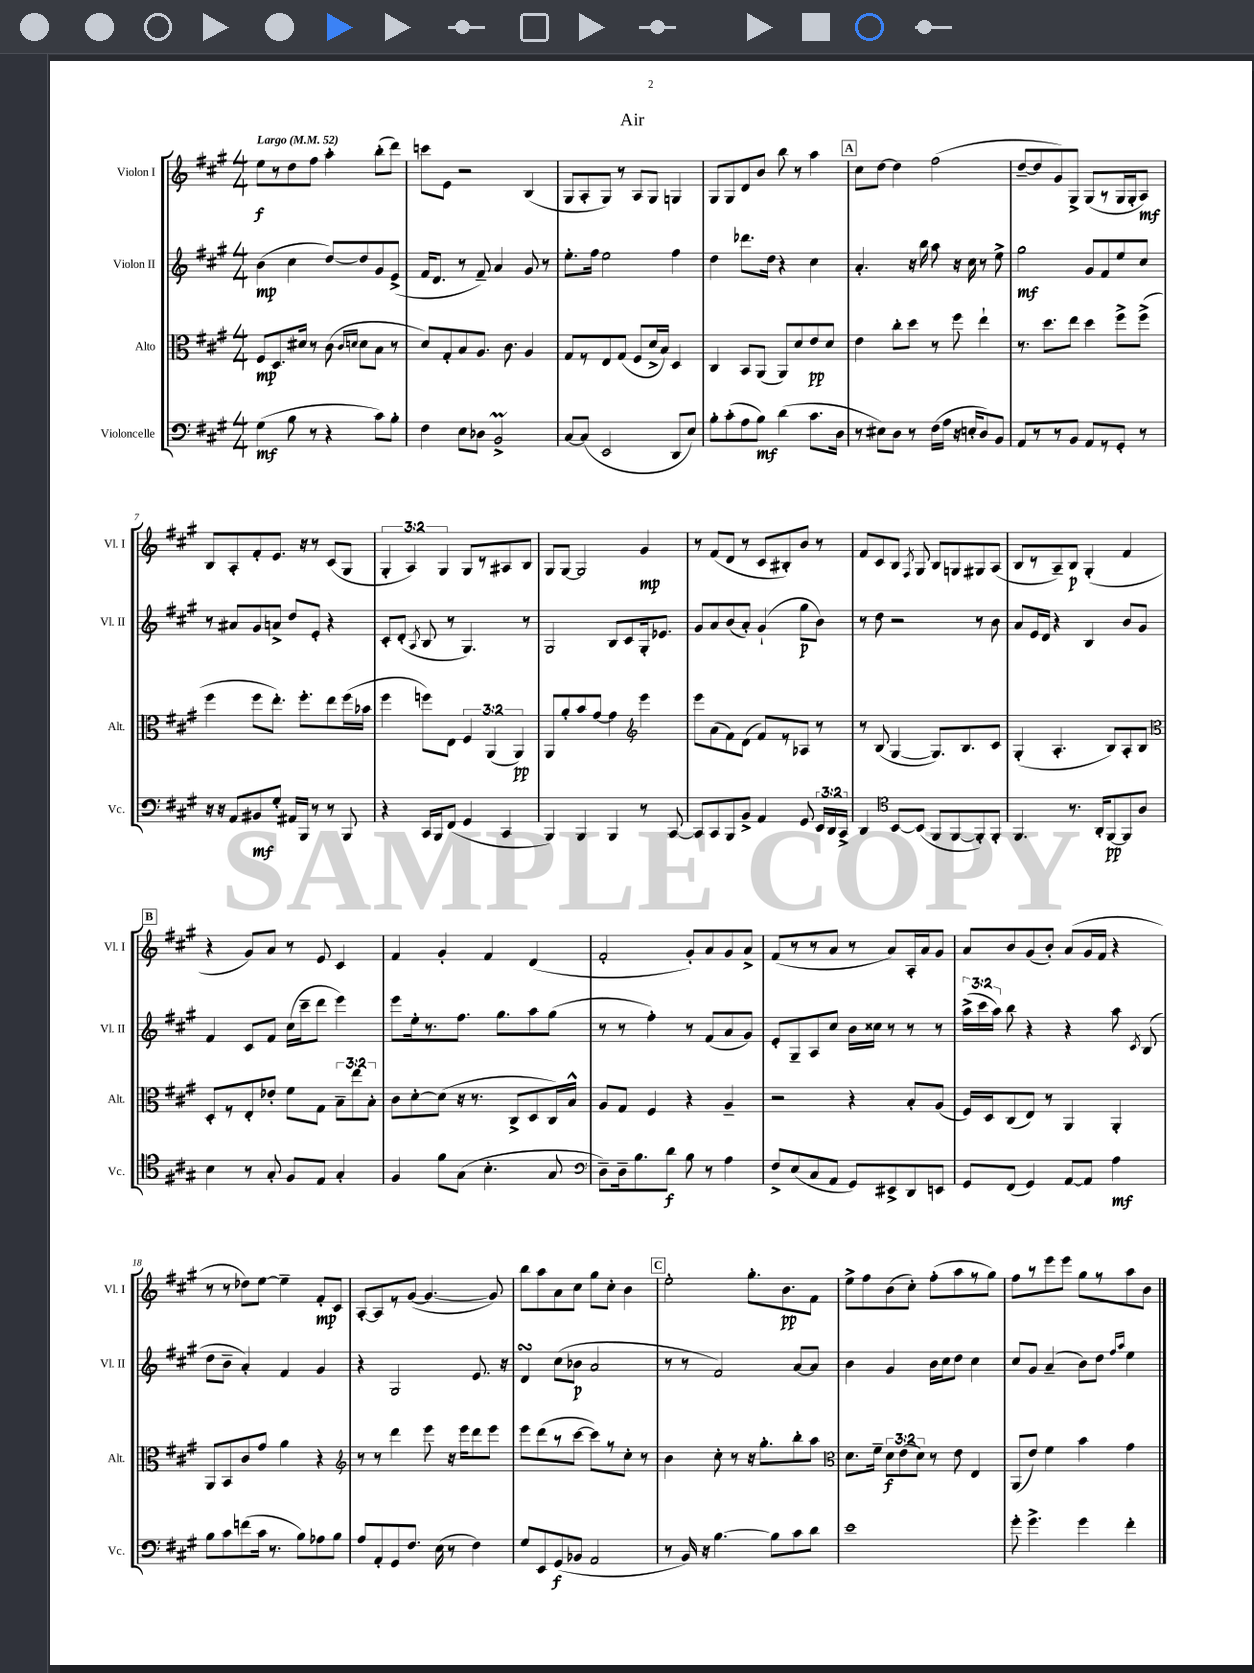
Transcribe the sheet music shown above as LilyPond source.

\header { title = "Air" }
<<
\new StaffGroup <<
\new Staff = "s0" \with { instrumentName = "Violon I" shortInstrumentName = "Vl. I" } {
    \clef treble \key a \major \numericTimeSignature \time 4/4 \override Staff.TupletNumber.text = #tuplet-number::calc-fraction-text \tempo "Largo" 4 = 52
    \autoBeamOff e''8[\f r8 d''8 fis''8] a''4-. b''8[-.( d'''8]) |
    c'''8[ e'8] r2 b4( |
    gis8[ a8-. gis8]) r8 a8[ gis8] g4 |
    gis8[ gis8 d'8 b'8] b''8 r8 a''4 |
    \mark \markup { \box "A" } cis''8[ d''8]~ d''4 fis''2( |
    d''8[~-- d''8 gis'8) gis8]-> gis8[( r8 gis16 gis16-. a8]\mf) |
    b8[ a8-. fis'8-. e'8.] r16 r8 cis'8[( gis8] |
    \tuplet 3/2 { gis4-. a4) gis4 } gis8[ r8 ais8 b8] |
    gis8[ gis8]~ gis2 gis'4\mp |
    r8 fis'8[( d'8] r8 cis'8[ bis8-.) b'8] r8 |
    fis'8[ cis'8 b8] \acciaccatura { fis8 } gis8 b8[ g8 gis8 a8]( |
    b8[ r8 a8--) b8]\p gis4-.( fis'4 |
    \mark \markup { \box "B" } r4 gis'8[) a'8] r8 e'8 cis'4 |
    fis'4 gis'4-. fis'4 d'4( |
    fis'2-. gis'8[-.) a'8 gis'8 a'8]-> |
    fis'8[( r8 r8 a'8] r8 a'8[) a16-. a'16 gis'8] |
    a'8[ b'8 gis'8( b'8]-.) a'8[( gis'16 fis'16] r4 |
    r8 r8 des''8[) e''8]~ e''4-- fis'8[-.\mp cis'8] |
    a8[~-. a8 r8 gis'8]~( gis'4.~ gis'8) |
    b''8[ a''8 a'8 cis''8] gis''8[ cis''8]-. b'4 |
    \mark \markup { \box "C" } e''2-. gis''8.[-. b'8.\pp fis'8] |
    e''8[-> fis''8 b'8( cis''8]-.) fis''8[-.( a''8 r8 gis''8]) |
    fis''8[ r8 e'''8 e'''8] gis''8[ r8 a''8 b'8] \bar "|." |
}
\new Staff = "s1" \with { instrumentName = "Violon II" shortInstrumentName = "Vl. II" } {
    \clef treble \key a \major \numericTimeSignature \time 4/4 \override Staff.TupletNumber.text = #tuplet-number::calc-fraction-text
    \autoBeamOff b'4\mp( cis''4 d''8[~) d''8 gis'8 e'8]->( |
    fis'16[ d'8.] r8 fis'8--) a'4 gis'8 r8 |
    e''8.[-. fis''16] e''2 fis''4 |
    d''4 des'''8.[ d''16] r4 cis''4 |
    \mark \markup { \box "A" } a'4.-. r16 b''16 a''8 r16 cis''16 r8 e''8-> |
    gis''2\mf gis'8[ fis'8 e''8 cis''8] |
    r8 ais'8[ gis'8 a'8]-> d''8[ e'8]-. r4 |
    cis'8[-. d'8]-.( \acciaccatura { a8 } b8 r8 gis4.) r8 |
    gis2 b8[ cis'8 gis16-. ees'8.] |
    gis'8[ a'8 b'8( a'8]-.) gis'4-!( gis''8[\p b'8]) |
    r8 d''8 r2 r8 b'8 |
    a'8[ e'16 d'16] r4 b4 b'8[ gis'8] |
    \mark \markup { \box "B" } fis'4 cis'8[ fis'8] cis''16[( cis'''16-- d'''8] e'''4) |
    e'''8[ e''16-. r8. fis''8.] gis''8.[ a''8 gis''8]( |
    r8 r8 fis''4-.) r8 fis'8[( a'8 gis'8]) |
    e'8[-. gis8-- a8 cis''8] b'16[ cisis''16] r8 r8 r8 |
    \tuplet 3/2 { a''16[->( cis'''16 a''16]) } b''8 r4 r4 a''8 \acciaccatura { cis'8 } b8( |
    d''8[ b'8]-- a'4-.) fis'4 gis'4 |
    r4 gis2 e'8. r16 |
    d'4\turn cis''8[( bes'8]\p a'2 |
    \mark \markup { \box "C" } r8 r8 fis'2) a'8[~ a'8] |
    b'4 gis'4 b'16[ cis''16 d''8] cis''4 |
    cis''8[ gis'8] a'4--( b'8[) d''8] \grace { fis''16[ a''16] } e''4 \bar "|." |
}
\new Staff = "s2" \with { instrumentName = "Alto" shortInstrumentName = "Alt." } {
    \clef alto \key a \major \numericTimeSignature \time 4/4 \override Staff.TupletNumber.text = #tuplet-number::calc-fraction-text
    \autoBeamOff fis8[\mp d8. dis'16] r8 cis'8( \grace { cis'16[ d'16] } d'8[ b8] r8 |
    d'8[) gis8-. b8 a8.] cis'8. a4 |
    gis8[ r8 e8 gis8]( fis8[ d'16-> b16]) d4 |
    cis4 b,8[ a,8]( a,8[) d'8 e'8\pp d'8] |
    \mark \markup { \box "A" } e'4 cis''8[-. d''8] r8 fis''8 e''4-! |
    r8. d''8.[ e''8] d''4 fis''8[-> fis''8]->( |
    fis''4 fis''8[ e''8.]-.) fis''8.[-. e''8 fis''16( bes'16] |
    fis''4 f''8[) e8] \tuplet 3/2 { fis4 a,4( a,4\pp) } |
    a,8[ a'8-. b'8 gis'8]~ gis'4 \clef treble e'''4 |
    e'''8[ a'8( fis'8) d'8]( fis'8[) r8 aes8] r8 |
    r8 b8( gis4~ gis8.[) b8. cis'8] |
    gis4-.( a4.-. b8[) a8-. b8] |
    \mark \markup { \box "B" } \clef alto d8[-. r8 e8-. ees'8]-. fis'8[ gis8] \tuplet 3/2 { b8[-- e''8 b8]-. } |
    cis'8[ d'8~-. d'8]( r16 r8. cis8[-> d8 cis16) b16]-^ |
    a8[ gis8] fis4 r4 a4-- |
    r2 r4 b8[-. a8]( |
    fis16[) d16 cis8( e8]) r8 a,4 a,4-. |
    a,8[ b,8 cis'8 gis'8] a'4 r4 |
    \clef treble r8 r8 d'''4 e'''8 r16 e'''16[ d'''8 e'''8] |
    e'''8[ d'''8( r8 cis'''8]~ cis'''8[) r8 cis''8]-. r8 |
    \mark \markup { \box "C" } b'4 cis''8-. r8 r16 gis''8.[-. b''8-. a''8] |
    \clef alto d'8.[ fis'16]-- \tuplet 3/2 { d'8[\f e'8( d'8]) } r8 e'8 e4 |
    a,8[( e'8]) fis'4 b'4 gis'4 \bar "|." |
}
\new Staff = "s3" \with { instrumentName = "Violoncelle" shortInstrumentName = "Vc." } {
    \clef bass \key a \major \numericTimeSignature \time 4/4 \override Staff.TupletNumber.text = #tuplet-number::calc-fraction-text
    \autoBeamOff gis4\mf( b8 r8 r4 cis'8[) b8]-. |
    fis4 e8[ des8] b,2->\prall |
    cis8[~ cis8]( e,2 d,8[ e8]) |
    b8[-. cis'8-.( a8 b8]\mf) d'4( cis'8.[ d16] |
    \mark \markup { \box "A" } r8 eis8[) d8] r8 fis16[( a16] r16 e16[-. d8) b,8] |
    a,8[ r8 r8 b,8] a,8[ r8 gis,8]-. r8 |
    r16 r16 a,8[ bis,8\mf gis8]-. ais,16[ b,,16] r8 r8 b,,8 |
    r4 cis,16[ b,,16 fis,8]( gis,4 cis,4 |
    b,,4) b,,4 b,,4 r8 cis,8~ |
    cis,8[ cis,8 b,,8 b,8]-> a,4 gis,8 \tuplet 3/2 { e,16[ d,16 cis,16]-> } |
    d,4 \clef tenor b,8[~ b,8]( fis,8[ fis,8~ fis,8-.) fis,8]-. |
    fis,4. r8. a,16[-. fis,8~\pp fis,8 a8] |
    \mark \markup { \box "B" } b4 r8 gis8-. fis8[ e8] gis4-. |
    fis4 fis'8[ gis8]( b4.-. gis8 |
    \clef bass d8[--) d16-- b8. d'8]\f b8 r8 a4 |
    fis8[-> e8( cis8 a,8] gis,8[) eis,8-> d,8 e,8] |
    gis,8[ fis,8]( gis,4) a,8[~ a,8] a4\mf |
    b8[ cis'8 f'8( cis'16] r8. b8[) aes8 b8] |
    a8[ a,8-. gis,8 fis8.] e16( r8 fis4) |
    gis8[ e,8 gis,8\f( bes,8] a,2 |
    \mark \markup { \box "C" } r8 b,16) r16 b4.~ b8[ cis'8 d'8] |
    e'1 |
    gis'8-. gis'4.-> gis'4 fis'4-. \bar "|." |
}
>>
>>
